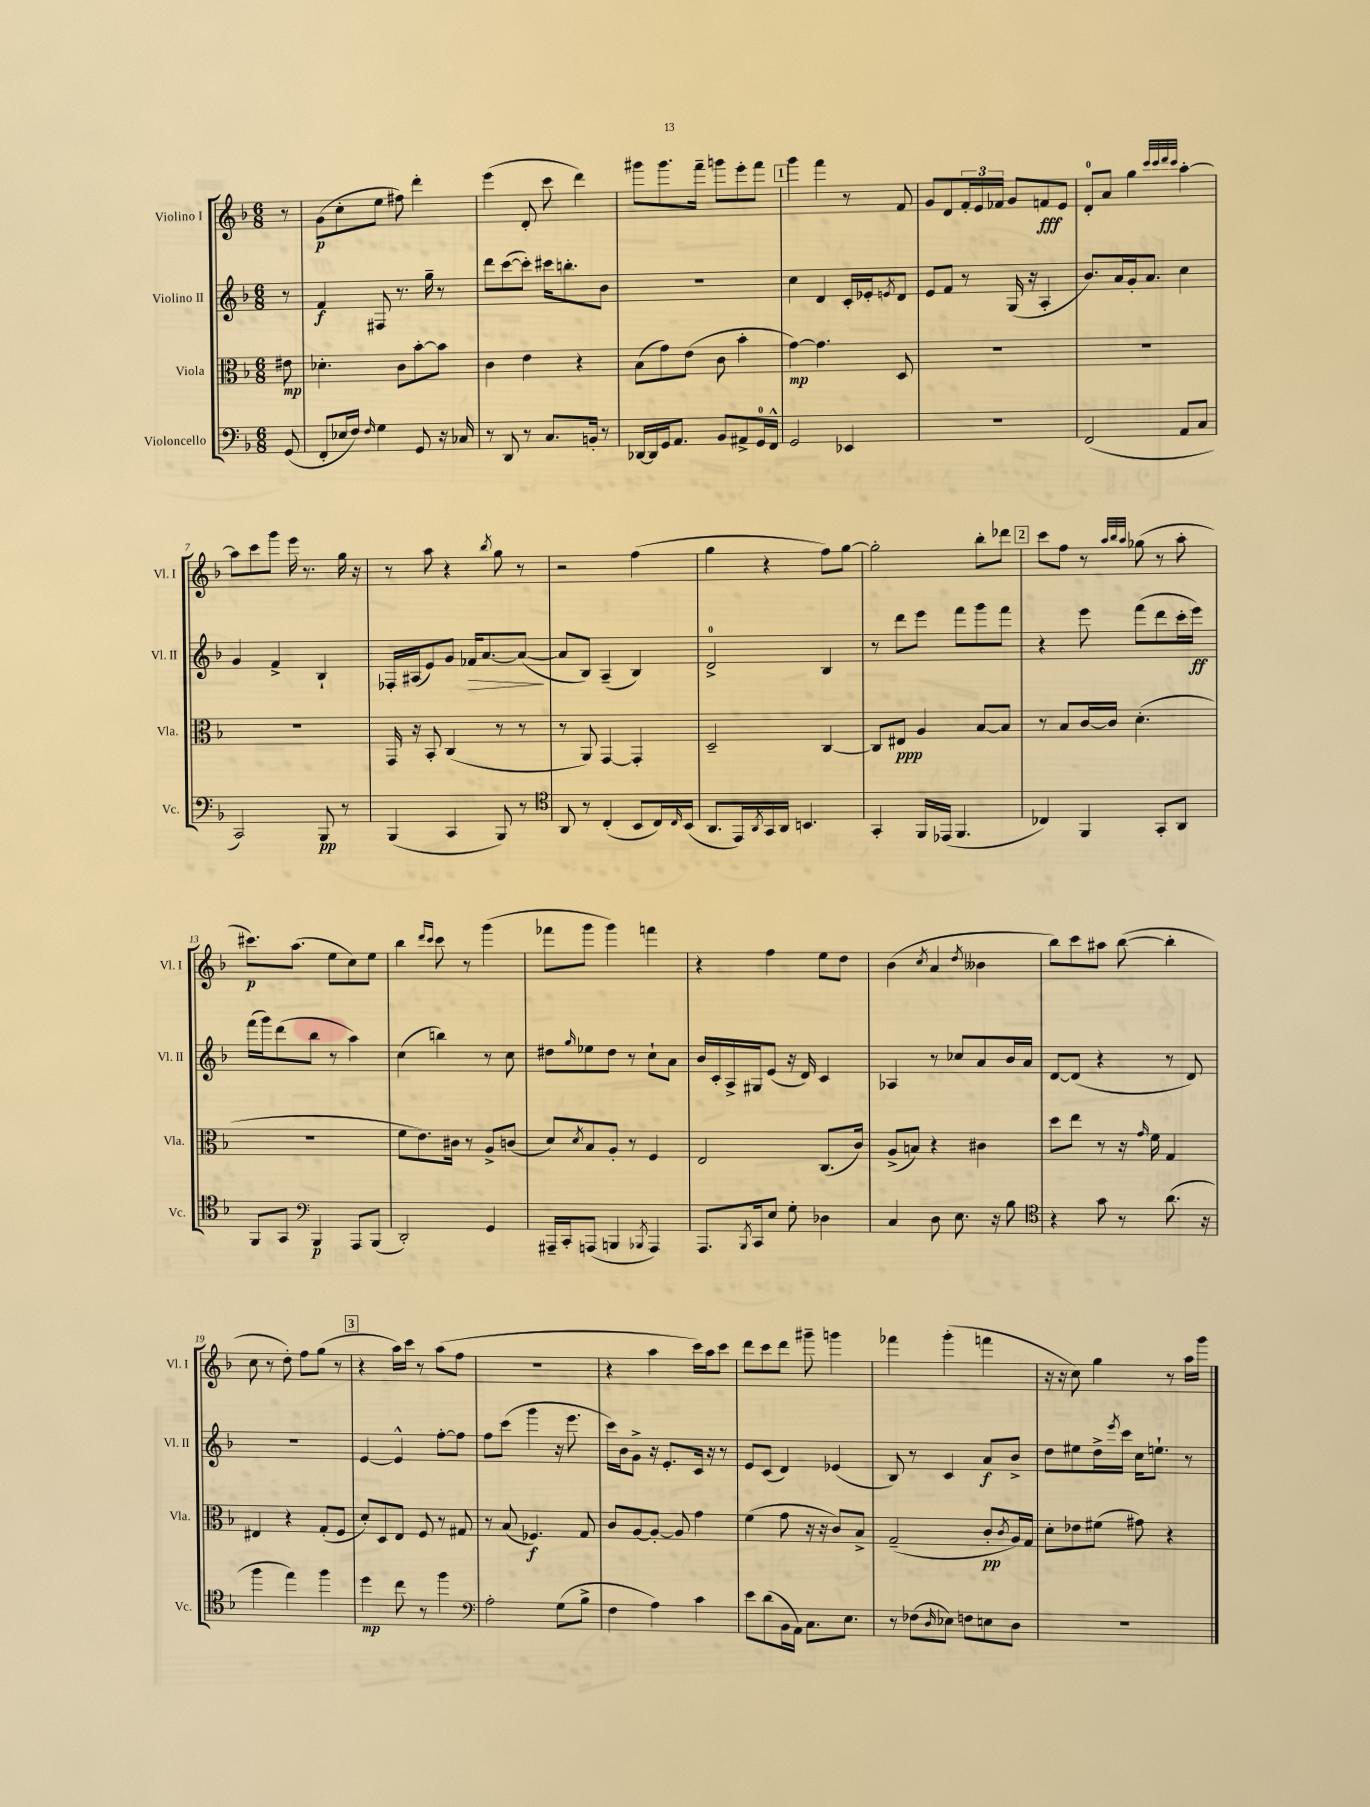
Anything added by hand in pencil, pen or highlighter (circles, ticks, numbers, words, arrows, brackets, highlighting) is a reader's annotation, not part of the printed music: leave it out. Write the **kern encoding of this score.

**kern	**dynam	**kern	**dynam	**kern	**dynam	**kern	**dynam
*part4	*part4	*part3	*part3	*part2	*part2	*part1	*part1
*staff4	*staff4	*staff3	*staff3	*staff2	*staff2	*staff1	*staff1
*I"Violoncello	*	*I"Viola	*	*I"Violino II	*	*I"Violino I	*
*I'Vc.	*	*I'Vla.	*	*I'Vl. II	*	*I'Vl. I	*
*clefF4	*	*clefC3	*	*clefG2	*	*clefG2	*
*k[b-]	*	*k[b-]	*	*k[b-]	*	*k[b-]	*
*M6/8	*	*M6/8	*	*M6/8	*	*M6/8	*
=	=	=	=	=	=	=	=
(8GG/	.	8e#X\	mp	8r	.	8r	.
=1	=1	=1	=1	=1	=1	=1	=1
8FF'/L	.	4.d-X'\	.	4f/	f	(8g\L	p
16E-X/L	.	.	.	.	.	8cc'\	.
16F/JJ)	.	.	.	.	.	.	.
16qqF/	.	.	.	.	.	.	.
4G\	.	.	.	8F#X/	.	8ee\J	.
.	.	8c\L	.	8.r	.	8ff#X\)	.
8GG/	.	[8b-'\	.	.	.	4ddd'\	.
.	.	.	.	16gg~\	.	.	.
16r	.	8b-\J]	.	8r	.	.	.
16C-X/	.	.	.	.	.	.	.
=2	=2	=2	=2	=2	=2	=2	=2
8r	.	4c\	.	8ddd\L	.	(4eee\	.
8DD/	.	.	.	([8ccc\	.	.	.
8r	.	4e\	.	8ccc'\J])	.	8d'/	.
8.C/L	.	.	.	16ccc#X\KL	.	8ccc\	.
.	.	.	.	8.bbn'\	.	.	.
.	.	4r	.	.	.	4ddd\)	.
16BBn'/Jk	.	.	.	.	.	.	.
8r	.	.	.	8b-\J	.	.	.
=3	=3	=3	=3	=3	=3	=3	=3
[16DD-X/LL	.	(8B-\L	.	2.r	.	8ggg#X\L	.
16DD-/]	.	.	.	.	.	.	.
16GG/J	.	8g\)	.	.	.	8.ggg#\	.
8.AA/J	.	.	.	.	.	.	.
.	.	(8e\J	.	.	.	.	.
.	.	.	.	.	.	16fff~\Jk	.
8BB-/L	.	8c\	.	.	.	8gggn\L	.
8AA#X^/	.	4b-'\	.	.	.	8eee'\	.
16GG/L	.	.	.	.	.	8fff\J	.
16FF^^/JJ	.	.	.	.	.	.	.
!!LO:REH:place=s1:t=1
=4	=4	=4	=4	=4	=4	=4	=4
2GG/	.	[4g\)	mp	4cc\	.	4ggg\	.
.	.	4.g\]	.	4d/	.	4fff\	.
4EE-X/	.	.	.	16c'/LL	.	8r	.
.	.	.	.	16e-X'/J	.	.	.
.	.	.	.	8qen/	.	.	.
.	.	8D/	.	8d/J	.	8f/	.
=5	=5	=5	=5	=5	=5	=5	=5
2.r	.	2.r	.	8e/L	.	8g/L	.
.	.	.	.	8f/J	.	8d/	.
.	.	.	.	8r	.	24f'/L	.
.	.	.	.	.	.	24e/	.
.	.	.	.	.	.	24f-X/JJ	.
.	.	.	.	(16G/	.	8g/L	.
.	.	.	.	16r	.	.	.
.	.	.	.	4A'/	.	8fn/	fff
.	.	.	.	.	.	8e/J	.
=6	=6	=6	=6	=6	=6	=6	=6
(2FF/	.	2.r	.	8.b-/L)	.	8d'/L	.
.	.	.	.	.	.	8a/J	.
.	.	.	.	16a/L	.	.	.
.	.	.	.	16g'/J	.	4gg\	.
.	.	.	.	8.a/J	.	.	.
.	.	.	.	.	.	32qqccc/LLL	.
.	.	.	.	.	.	32qqccc/	.
.	.	.	.	.	.	32qqddd/	.
.	.	.	.	.	.	32qqccc/JJJ	.
8AA/L	.	.	.	4cc\	.	[4aa'\	.
8C/J	.	.	.	.	.	.	.
!!LO:LB:g=z
=7	=7	=7	=7	=7	=7	=7	=7
2CC/)	.	2.r	.	4g/	.	8aa\L]	.
.	.	.	.	.	.	8ccc\	.
.	.	.	.	4f^/	.	8ggg\J	.
.	.	.	.	.	.	16eee\	.
.	.	.	.	.	.	8.r	.
8BBB-/	pp	.	.	4B-`/	.	.	.
8r	.	.	.	.	.	16gg\	.
.	.	.	.	.	.	16r	.
=8	=8	=8	=8	=8	=8	=8	=8
(4BBB-/	.	16GG/	.	16F-X'/LL	.	8r	.
.	.	16r	.	(16A#X/J	.	.	.
.	.	8BB-'/	.	8e/)	.	8aa\	.
4CC/	.	(4C/	.	8g/J	.	4r	.
!	!	!	!	!	!LO:HP:b	!	!
.	.	.	.	16f-X/KL	>	.	.
.	.	.	.	[8.a/	.	.	.
.	.	.	.	.	.	8qbb-/	.
8BBB-/)	.	8r	.	.	.	8gg\	.
8r	.	8r	.	(8a/J_	.	8r	.
.	.	.	.	.	]	.	.
=9	=9	=9	=9	=9	=9	=9	=9
*clefC4	*	*	*	*	*	*	*
8AA/	.	8r	.	8a/L]	.	2r	.
8r	.	8AA/)	.	8B-/J)	.	.	.
(4C'/	.	[4GG/	.	(4A~/	.	.	.
8BB-/L	.	4GG'/]	.	4B-/)	.	(4ff\	.
16C/L)	.	.	.	.	.	.	.
16qqC/	.	.	.	.	.	.	.
(16BB-/JJ	.	.	.	.	.	.	.
=10	=10	=10	=10	=10	=10	=10	=10
8.AA/L	.	2D~/	.	2d^/	.	4gg\	.
16EE/L)	.	.	.	.	.	.	.
8qAA/	.	.	.	.	.	.	.
16GG/	.	.	.	.	.	4r	.
16AA/JJ	.	.	.	.	.	.	.
4.BBn/	.	.	.	.	.	.	.
.	.	[4C/	.	4B-/	.	8ff\L)	.
.	.	.	.	.	.	[8gg\J	.
=11	=11	=11	=11	=11	=11	=11	=11
4GG'/	.	8C/L]	.	8r	.	2gg'\]	.
.	.	8E#X/J	ppp	8ddd\L	.	.	.
16FF/LL	.	4A/	.	8eee\J	.	.	.
(16EE-X/JJ	.	.	.	.	.	.	.
4.FF/	.	.	.	8fff\L	.	.	.
.	.	[8B-/L	.	8ggg\	.	8bb-'\L	.
.	.	8B-/J]	.	8fff\J	.	8ddd-X\J	.
!!LO:REH:place=s1:t=2
=12	=12	=12	=12	=12	=12	=12	=12
4C-X/)	.	8r	.	4r	.	8ccc\L	.
.	.	8B-/L	.	.	.	8ff\J	.
4FF/	.	[16c/L	.	8eee\	.	8r	.
.	.	16c/JJ]	.	.	.	.	.
.	.	.	.	.	.	32qqaa/LLL	.
.	.	.	.	.	.	32qqbb-/	.
.	.	.	.	.	.	32qqaa/JJJ	.
.	.	(4.d'\	.	(8fff\L	.	(8gg-X\	.
8GG'/L	.	.	.	8ddd\	.	8r	.
8AA/J	.	.	.	16ccc'\L	.	8aa'\	.
.	.	.	.	16eee\JJ)	ff	.	.
!!LO:LB:g=z
=13	=13	=13	=13	=13	=13	=13	=13
8FF/L	.	2.r	.	(16fff\LL	.	8.ccc#X\L)	p
.	.	.	.	16ggg\J)	.	.	.
8GG/J	.	.	.	(8ddd\	.	.	.
.	.	.	.	.	.	(8.aa\J	.
*clefF4	*	*	*	*	*	*	*
4BBB-/	p	.	.	8bb-\J	.	.	.
.	.	.	.	8r	.	8ee\L	.
8AAA/L	.	.	.	4aa\)	.	8cc\)	.
(8BBB-/J	.	.	.	.	.	8ee\J	.
=14	=14	=14	=14	=14	=14	=14	=14
2DD'/)	.	8f\L	.	(4cc\	.	4bb-\	.
.	.	8.e\)	.	.	.	.	.
.	.	.	.	.	.	16qqddd/LL	.
.	.	.	.	.	.	16qqccc/JJ	.
.	.	.	.	4bbn\)	.	8ccc\	.
.	.	16c#X\Jk	.	.	.	.	.
.	.	8r	.	.	.	8r	.
4GG/	.	8A^/L	.	8r	.	(4ggg\	.
.	.	(8cn/J	.	8cc\	.	.	.
=15	=15	=15	=15	=15	=15	=15	=15
16AAA#X~/LL	.	8d/L)	.	8dd#X\L	.	8fff-X\L	.
16CC'/J	.	.	.	.	.	.	.
.	.	8qd/	.	16qqgg/	.	.	.
(8AAAn/J	.	8B-/	.	8ee-X\	.	8ggg\J	.
4BBBn/	.	8A'/J	.	8dd#\J	.	4ggg\)	.
.	.	8r	.	8r	.	.	.
8qBBB-X/	.	.	.	.	.	.	.
4AAA/)	.	4F/	.	8cc`\L	.	4fffn\	.
.	.	.	.	8a\J	.	.	.
=16	=16	=16	=16	=16	=16	=16	=16
8.AAA/L	.	2E/	.	16b-/LL	.	4r	.
.	.	.	.	16c'/	.	.	.
.	.	.	.	16A^/	.	.	.
8qBBB-/	.	.	.	.	.	.	.
16CC/k	.	.	.	16G#X/J	.	.	.
8E/J	.	.	.	(8e/J	.	4ff\	.
8G'\	.	.	.	16r	.	.	.
.	.	.	.	16d/)	.	.	.
4D-X\	.	(8.C/L	.	4c/	.	8ee\L	.
.	.	.	.	.	.	8dd\J	.
.	.	16c/Jk)	.	.	.	.	.
=17	=17	=17	=17	=17	=17	=17	=17
4C/	.	(8A^/L	.	4A-X/	.	(4b-\	.
.	.	8Bn/J)	.	.	.	.	.
.	.	.	.	.	.	8qcc/	.
8D\	.	4r	.	8r	.	4a/	.
8.E\	.	.	.	8cc-X/L	.	.	.
.	.	.	.	.	.	8qdd/	.
.	.	4c#X\	.	8a/	.	4b--X\	.
16r	.	.	.	.	.	.	.
8B-\	.	.	.	16b-/L	.	.	.
.	.	.	.	16a/JJ	.	.	.
=18	=18	=18	=18	=18	=18	=18	=18
*clefC4	*	*	*	*	*	*	*
4r	.	8dd\L	.	[8d/L	.	8bb-\L)	.
.	.	8ee\J	.	(8d/J]	.	8ccc\	.
8g\	.	8r	.	4r	.	8aa#X\J	.
8r	.	16r	.	.	.	([8bb-\	.
.	.	16qqg/	.	.	.	.	.
.	.	16f\	.	.	.	.	.
(8.a\	.	4G/	.	8r	.	4bb-'\]	.
.	.	.	.	8d/)	.	.	.
16r	.	.	.	.	.	.	.
!!LO:LB:g=z
=19	=19	=19	=19	=19	=19	=19	=19
4ff\	.	4E#X/	.	2.r	.	8cc\	.
.	.	.	.	.	.	8r	.
4ee\)	.	4r	.	.	.	8dd'\)	.
.	.	.	.	.	.	8ff\L	.
4ff\	.	(8G'/L	.	.	.	(8gg\J	.
.	.	8F/J	.	.	.	8r	.
!!LO:REH:place=s1:t=3
=20	=20	=20	=20	=20	=20	=20	=20
4dd\	mp	8d'/L)	.	[4e/	.	4r	.
.	.	8D/	.	.	.	.	.
8cc\	.	8E/J	.	4e^^/]	.	16aa\LL)	.
.	.	.	.	.	.	16ccc\JJ	.
8r	.	8F/	.	.	.	8r	.
4ff\	.	8r	.	[8ff'\L	.	(8aa\L	.
.	.	8G#X/	.	8ff\J]	.	8ff\J	.
=21	=21	=21	=21	=21	=21	=21	=21
*clefF4	*	*	*	*	*	*	*
2A'\	.	8r	.	8ff\L	.	2.r	.
.	.	(8B-/	.	(8ccc\J	.	.	.
.	.	4.F-X/)	f	4ggg\	.	.	.
(8G\L	.	.	.	16r	.	.	.
.	.	.	.	8.eee\	.	.	.
8B-^\J	.	8G/	.	.	.	.	.
=22	=22	=22	=22	=22	=22	=22	=22
4F\	.	8c/L	.	16ccc\LL)	.	4r	.
.	.	.	.	16b-\J	.	.	.
.	.	[8A/	.	8g^\J	.	.	.
4A\)	.	8A'/J_	.	16r	.	4aa\	.
.	.	.	.	8.e'/L	.	.	.
.	.	8A/]	.	.	.	.	.
4c\	.	4g\	.	16c/Jk	.	16ccc\LL)	.
.	.	.	.	16r	.	16aa\J	.
.	.	.	.	8r	.	8ccc\J	.
=23	=23	=23	=23	=23	=23	=23	=23
8e\L	.	(4f\	.	8e/L	.	8ddd\L	.
(8d\	.	.	.	(8c/J	.	8ccc\	.
16BB-\L	.	8g\	.	4d/)	.	8ddd\J	.
16AA\JJ)	.	.	.	.	.	.	.
8.C\L	.	16r	.	.	.	8ggg#X~\	.
.	.	16r	.	.	.	.	.
.	.	8c/L)	.	(4e-X/	.	4gggn\	.
8.E\J	.	.	.	.	.	.	.
.	.	8B-^/J	.	.	.	.	.
=24	=24	=24	=24	=24	=24	=24	=24
8r	.	(2G~/	.	8B-/)	.	4fff-X\	.
(8F-X\L	.	.	.	8r	.	.	.
16qqD/	.	.	.	.	.	.	.
8E-X\J)	.	.	.	4c/	.	(4ggg'\	.
8Fn\L	.	.	.	.	.	.	.
8En\	.	8c'/L	pp	8a/L	f	4fffn\	.
.	.	8qc/	.	.	.	.	.
8D\J	.	16A/L)	.	8b-^/J	.	.	.
.	.	16G/JJ	.	.	.	.	.
=25	=25	=25	=25	=25	=25	=25	=25
2.r	.	8d'\L	.	8dd\L	.	16r	.
.	.	.	.	.	.	16r	.
.	.	8e-X\	.	8ee#X\	.	8cc\)	.
.	.	(8f#X\J	.	16dd^\L	.	4gg\	.
.	.	.	.	8qeee/	.	.	.
.	.	.	.	16ccc\JJ	.	.	.
.	.	8g#X\)	.	16cc\KL	.	.	.
.	.	.	.	8.een`\J	.	.	.
.	.	4r	.	.	.	8r	.
.	.	.	.	8r	.	16aa\LL	.
.	.	.	.	.	.	16ggg\JJ	.
==	==	==	==	==	==	==	==
*-	*-	*-	*-	*-	*-	*-	*-
